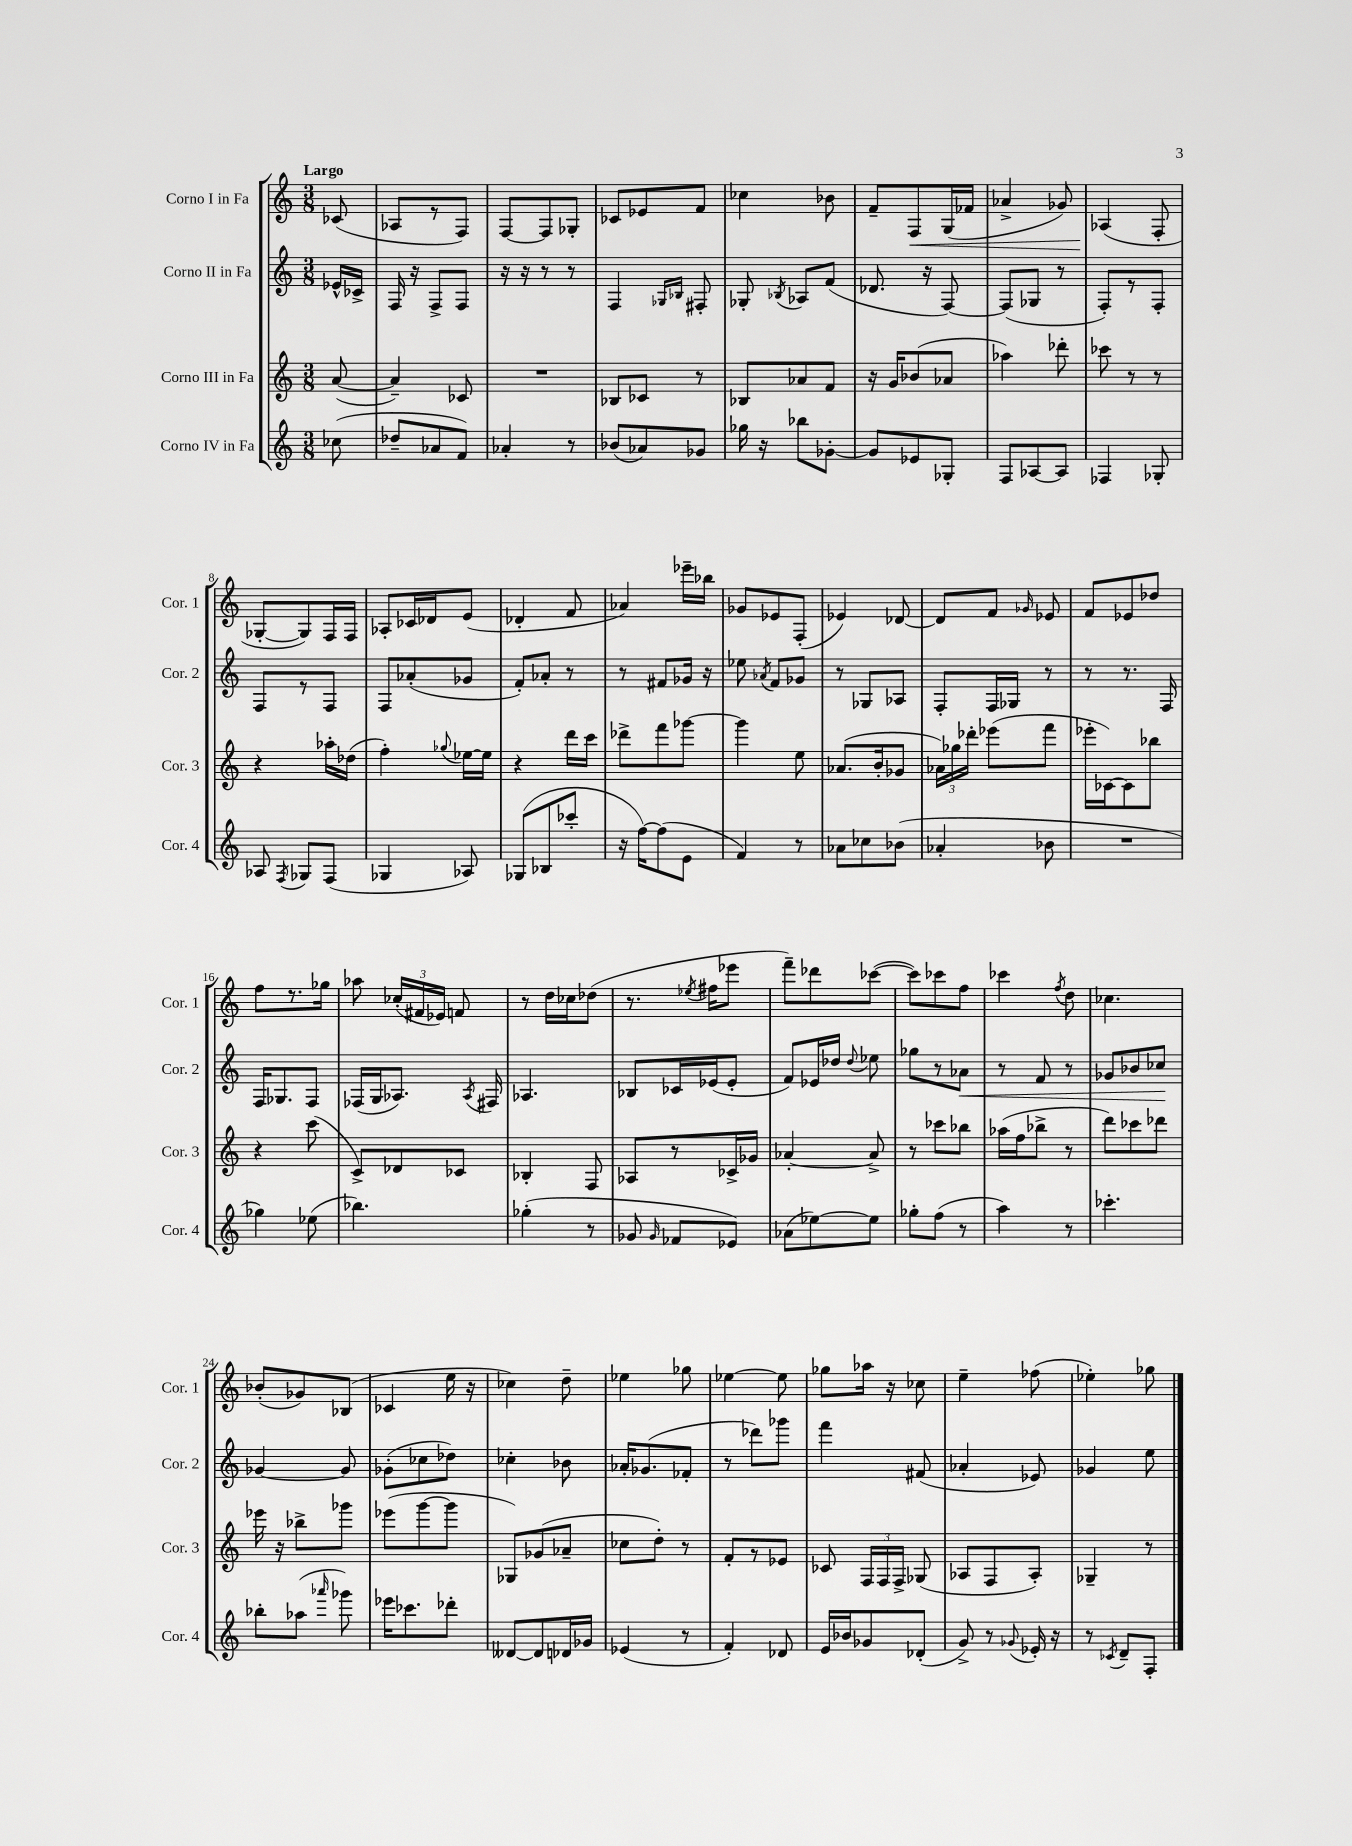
<<
\new StaffGroup <<
\new Staff = "s0" \with { instrumentName = "Corno I in Fa" shortInstrumentName = "Cor. 1" } {
    \clef treble \key c \major \numericTimeSignature \time 3/8 \partial 8 \tempo "Largo"
    \autoBeamOff ces'8( |
    aes8[ r8 f8]) |
    f8[~ f8 ges8]-. |
    ces'8[ ees'8 f'8] |
    ces''4 bes'8 |
    f'8[-- f8\< g16( fes'16] |
    aes'4-> ges'8) |
    aes4\!( f8-. |
    ges8[~-. ges8) f16 f16] |
    aes8[-. ces'16 des'16 e'8]( |
    des'4-. f'8 |
    aes'4) ees'''16[-- bes''16] |
    ges'8[ ees'8 f8]-.( |
    ees'4) des'8~ |
    des'8[ f'8] \grace { ges'16 } ees'8 |
    f'8[ ees'8 des''8] |
    f''8[ r8. ges''16] |
    aes''8 \tuplet 3/2 { ces''16[-.( fis'16 ees'16]) } f'8 |
    r8 d''16[ ces''16 des''8]( |
    r8. \acciaccatura { ees''8 } fis''16[ ees'''8] |
    f'''8[--) des'''8 ces'''8]~( |
    ces'''8[) ces'''8 f''8] |
    ces'''4 \acciaccatura { f''8 } d''8 |
    ces''4. |
    bes'8[-.( ges'8) bes8]( |
    ces'4 e''16 r16 |
    ces''4) d''8-- |
    ees''4 ges''8 |
    ees''4~ ees''8 |
    ges''8[ aes''16] r16 ces''8 |
    e''4-- fes''8( |
    ees''4-.) ges''8 \bar "|." |
}
\new Staff = "s1" \with { instrumentName = "Corno II in Fa" shortInstrumentName = "Cor. 2" } {
    \clef treble \key c \major \numericTimeSignature \time 3/8 \partial 8
    \autoBeamOff ees'16[-^ ces'16]-> |
    f16 r16 f8[-> f8] |
    r16 r16 r8 r8 |
    f4 \grace { ges16[ bes16] } fis8-. |
    ges8-. \acciaccatura { bes8 } aes8[ f'8]( |
    des'8. r16 f8~) |
    f8[( ges8] r8 |
    f8[-.) r8 f8]-. |
    f8[ r8 f8] |
    f8[ aes'8-.( ges'8] |
    f'8[-.) aes'8]-. r8 |
    r8 fis'8[ ges'16] r16 |
    ees''8 \acciaccatura { aes'8 } f'8[ ges'8] |
    r8 ges8[ aes8] |
    f8[-. f16 ges16] r8 |
    r8 r8. f16 |
    f16[ ges8. f8] |
    fes16[( g16 aes8.]) \acciaccatura { aes8 } fis16 |
    aes4. |
    bes8[ ces'16 ees'16( ees'8]-. |
    f'8[) ees'16 des''16] \appoggiatura { des''8 } ees''8 |
    ges''8[ r8 aes'8]\< |
    r8 f'8 r8 |
    ges'8[ bes'8 ces''8]\! |
    ges'4~ ges'8 |
    ges'8[-.( ces''8 des''8]) |
    ces''4-. bes'8 |
    aes'16[-. ges'8.( fes'8]-. |
    r8 des'''8[) ges'''8] |
    f'''4 fis'8( |
    aes'4-. ees'8) |
    ges'4 e''8 \bar "|." |
}
\new Staff = "s2" \with { instrumentName = "Corno III in Fa" shortInstrumentName = "Cor. 3" } {
    \clef treble \key c \major \numericTimeSignature \time 3/8 \partial 8
    \autoBeamOff a'8~( |
    a'4--) ces'8 |
    R4. |
    bes8[ ces'8] r8 |
    bes8[ aes'8 f'8] |
    r16 g'16[ bes'8( aes'8] |
    aes''4) des'''8-. |
    ces'''8 r8 r8 |
    r4 aes''16[-. des''16]( |
    f''4-.) \appoggiatura { ges''8 } ees''16[~ ees''16] |
    r4 d'''16[ c'''16] |
    des'''8[-> f'''8 ges'''8]~ |
    ges'''4 e''8 |
    aes'8.[( b'16-. ges'8] |
    \tuplet 3/2 { aes'16[) ges''16 des'''16]-. } ees'''8[( f'''8] |
    ees'''16[-. ces'16~) ces'8 bes''8] |
    r4 c'''8( |
    c'8[->) des'8 ces'8] |
    bes4-. f8 |
    aes8[ r8 ces'16-> ges'16] |
    aes'4~-. aes'8-> |
    r8 ces'''8[ bes''8] |
    aes''16[( f''16 bes''8]-> r8 |
    d'''8[) ces'''8 des'''8] |
    ees'''16 r16 bes''8[-> ges'''8] |
    ees'''8[( g'''8~ g'''8] |
    ges8[) ges'8( aes'8]-- |
    ces''8[ d''8]-.) r8 |
    f'8[-. r8 ees'8] |
    ces'8 \tuplet 3/2 { f16[ f16 f16]-> } ges8( |
    aes8[ f8 aes8]-.) |
    ges4-- r8 \bar "|." |
}
\new Staff = "s3" \with { instrumentName = "Corno IV in Fa" shortInstrumentName = "Cor. 4" } {
    \clef treble \key c \major \numericTimeSignature \time 3/8 \partial 8
    \autoBeamOff ces''8( |
    des''8[-- aes'8 f'8]) |
    aes'4-. r8 |
    bes'8[( aes'8) ges'8] |
    ges''16 r16 bes''8[ ges'8]~-. |
    ges'8[ ees'8 ges8]-. |
    f8[ aes8~ aes8] |
    fes4 ges8-. |
    aes8 \acciaccatura { f8 } ges8[ f8]( |
    ges4 aes8) |
    ges8[( bes8 ces'''8]-. |
    r16 f''16[~) f''8( e'8] |
    f'4) r8 |
    aes'8[ ces''8 bes'8]( |
    aes'4-. bes'8 |
    R4. |
    ges''4) ees''8( |
    bes''4.) |
    ges''4-.( r8 |
    ges'8 \grace { ges'16 } fes'8[ ees'8]) |
    aes'8[( ees''8~) ees''8] |
    ges''8[-. f''8]( r8 |
    a''4) r8 |
    ces'''4.-. |
    bes''8[-. aes''8]( \grace { aes'''16 } ges'''8) |
    ees'''16[ ces'''8. des'''8]-. |
    deses'8[~ deses'8 des'16 ges'16] |
    ees'4( r8 |
    f'4-.) des'8 |
    e'16[ bes'16 ges'8 des'8]-.( |
    g'8->) r8 \appoggiatura { ges'8 } ees'16-. r16 |
    r8 \acciaccatura { ces'8 } d'8[-- f8]-. \bar "|." |
}
>>
>>
